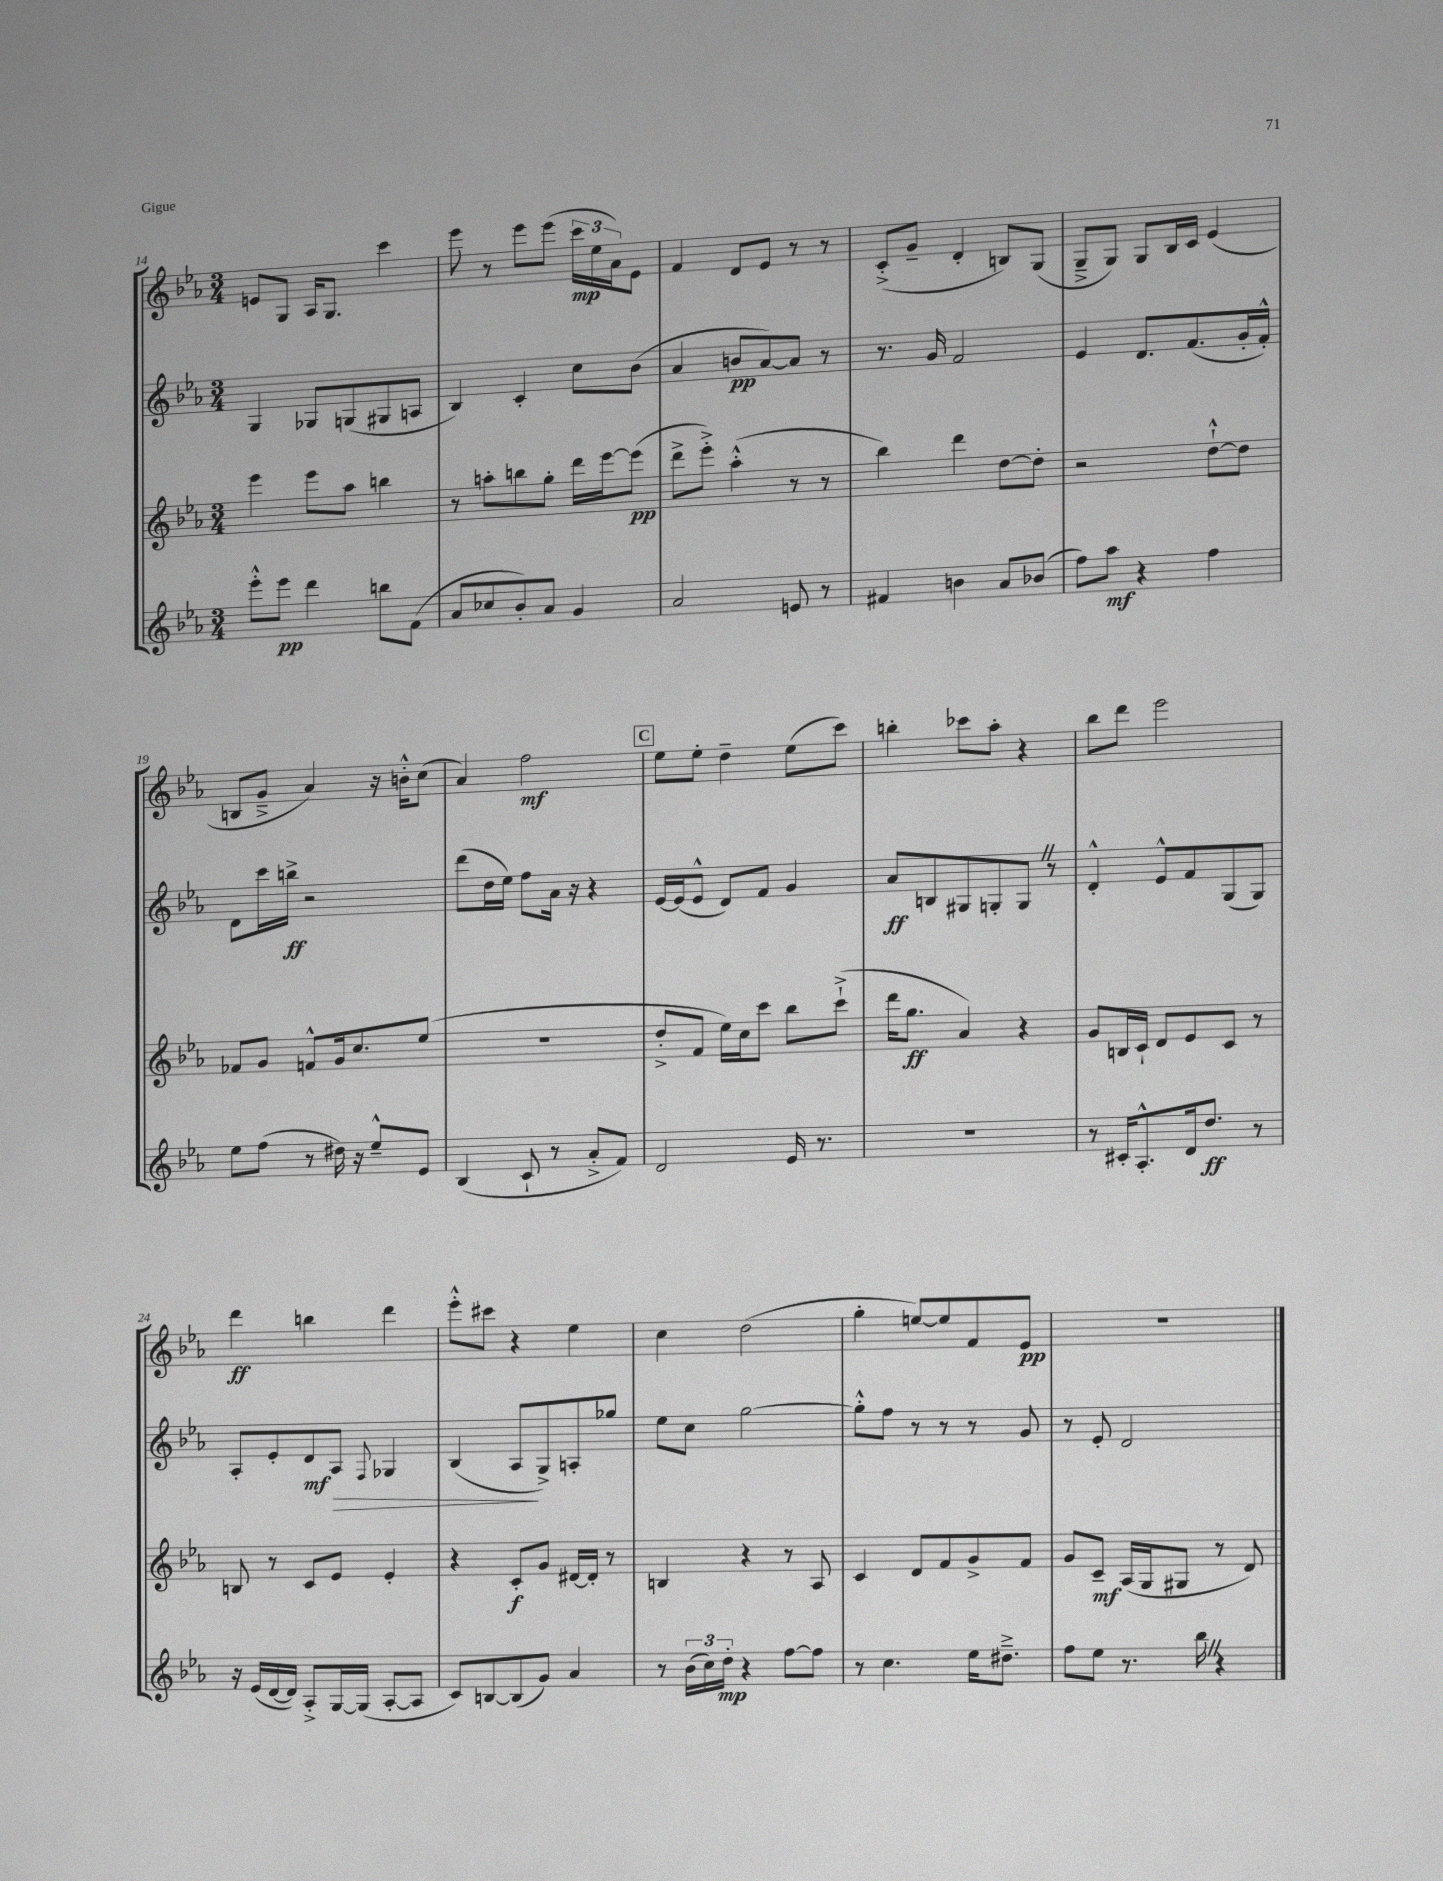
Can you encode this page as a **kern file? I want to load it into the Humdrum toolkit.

**kern	**kern	**kern	**kern
*staff4	*staff3	*staff2	*staff1
*clefG2	*clefG2	*clefG2	*clefG2
*k[b-e-a-]	*k[b-e-a-]	*k[b-e-a-]	*k[b-e-a-]
*M3/4	*M3/4	*M3/4	*M3/4
8eee-'^^\L	4eee-\	4G/	8e/L
8eee-\J	.	.	8G/J
4ddd\	8eee-\L	8G-/L	16A-/LK
.	.	.	8.G/J
.	8aa-\J	(8G/	.
8bb\L	4bb\	8G#/	4ccc\
(8f\J	.	8A/J	.
=	=	=	=
8a-/L	8r	4B-/)	8eee-\
8cc-/	8aa'\L	.	8r
8b-'/)	8bb\	4c'/	8eee-\L
8a-/J	8gg'\J	.	(8eee-\J
4g/	16ddd\LL	8cc\L	24ccc\LL
.	.	.	24ee-\
.	[16eee-\J	.	.
.	.	.	24a-\J)
.	(8eee-\]J	(8b-\J	8e-\J
=	=	=	=
2a-/	8ddd^\L	4a-/	4f/
.	8eee-'^\J)	.	.
.	(4aa-'^^\	8b/L	8d/L
.	.	[8a-/)	8e-/J
8e/	8r	8a-/]J	8r
8r	8r	8r	8r
=	=	=	=
4f#/	4bb-\)	8.r	(8c'^/L
.	.	.	8g~/J
.	.	16g/	.
4b\	4ddd\	2f/	4d'/
8a-/L	[8dd\L	.	8B/L)
(8b-/J	8dd'\]J	.	(8G/J
=	=	=	=
8ff\L)	2r	4e-/	8G~^/L
8aa-\J	.	.	8G/J)
4r	.	8.d/L	8G/L
.	.	.	16B-/L
.	.	(8.f/	16c/JJ
4ff\	[8dd`^^\L	.	(4e-/
.	8dd\]J	16g'/L	.
.	.	16f'^^/JJ)	.
=	=	=	=
8ee-\L	8f-/L	8d\L	8B/L
(8ff\J	8g/J	16ccc\L	8g~^/J
.	.	16bb^\JJ	.
8r	8f^^/L	2r	4a-/)
16dd#\)	16g/k	.	.
16r	8.cc/	.	.
8ee-~^^/L	.	.	16r
.	.	.	16b'^^\LK
8e-/J	(8ee-/J	.	(8cc\J
=	=	=	=
(4B-/	2.r	(8ddd\L	4a-/)
.	.	16dd\L	.
.	.	16ee-\JJ)	.
8c`/	.	8ff\L	2ff\
8r	.	16a-\Jk	.
.	.	16r	.
8a-'^/L	.	4r	.
8f/J)	.	.	.
=	=	=	=
2d/	8dd'^/L	[16e-/LL	8ee-\L
.	.	(16e-/]J	.
.	8f/J	8e-^^/J	8ee-'\J
.	16ee-\LL)	8d/L)	4dd~\
.	16cc\J	.	.
.	8ccc\J	8f/J	.
16e-/	8bb-\L	4g/	(8ee-\L
8.r	.	.	.
.	(8ccc`^\J	.	8ccc\J)
=	=	=	=
2.r	16ddd\LK	8a-/L	4bb'\
.	8.gg\J	.	.
.	.	8B/	.
.	4a-/)	8G#/	8ccc-\L
.	.	8G'/	8aa-'\J
.	4r	8G/J	4r
.	.	8r	.
=	=	=	=
8r	8g/L	4d'^^/	8bb-\L
16c#'/LK	16B/L	.	8ddd\J
8.A-'^^/	16c`/JJ	.	.
.	8d/L	8e-^^/L	2eee-\
16d/k	8e-/	8f/	.
8.dd/J	.	.	.
.	8c/J	(8G/	.
8r	8r	8G/J)	.
=	=	=	=
16r	8B/	8A-'/L	4ddd\
(16e-/LL	.	.	.
[16d/	8r	8e-'/	.
16d/]JJ)	.	.	.
8A-'^/L	8c/L	8d/	4bb\
[16G/L	8e-/J	8A-/J	.
(16G/]JJ	.	.	.
.	.	8qqF/	.
[8A-'/L	4e-'/	4G-/	4ddd\
8A-/]J	.	.	.
=	=	=	=
8c/L)	4r	(4B-/	8eee-'^^\L
[8B/	.	.	8ccc#\J
(8B/]	8c'/L	8A-/L	4r
8g/J)	8g/J	8G^/)	.
4a-/	[16d#/LL	8A'/	4ee-\
.	16d#'/]JJ	.	.
.	8r	8gg-/J	.
=	=	=	=
8r	4B/	8ee-\L	4cc\
(24b-\LL	.	8cc\J	.
24cc\)	.	.	.
24dd'\JJ	.	.	.
4r	4r	[2gg\	(2dd\
[8ff\L	8r	.	.
8ff\]J	8A-/	.	.
=	=	=	=
8r	4c/	8gg'^^\]L	4gg'\
4.cc\	.	8ff\J	.
.	8d/L	8r	[8ee/L)
.	8f/	8r	8ee/]
16ee-\LK	8g^/	8r	8f/
8.dd#~^\J	.	.	.
.	8f/J	8g/	8e-/J
=	=	=	=
8ff\L	8g/L	8r	2.r
8ee-\J	8c~/J	8e-'/	.
8.r	(16A-/LL	2d/	.
.	16G/J	.	.
.	8G#/J	.	.
16bb-\	.	.	.
4r	8r	.	.
.	8d/)	.	.
==	==	==	==
*-	*-	*-	*-
